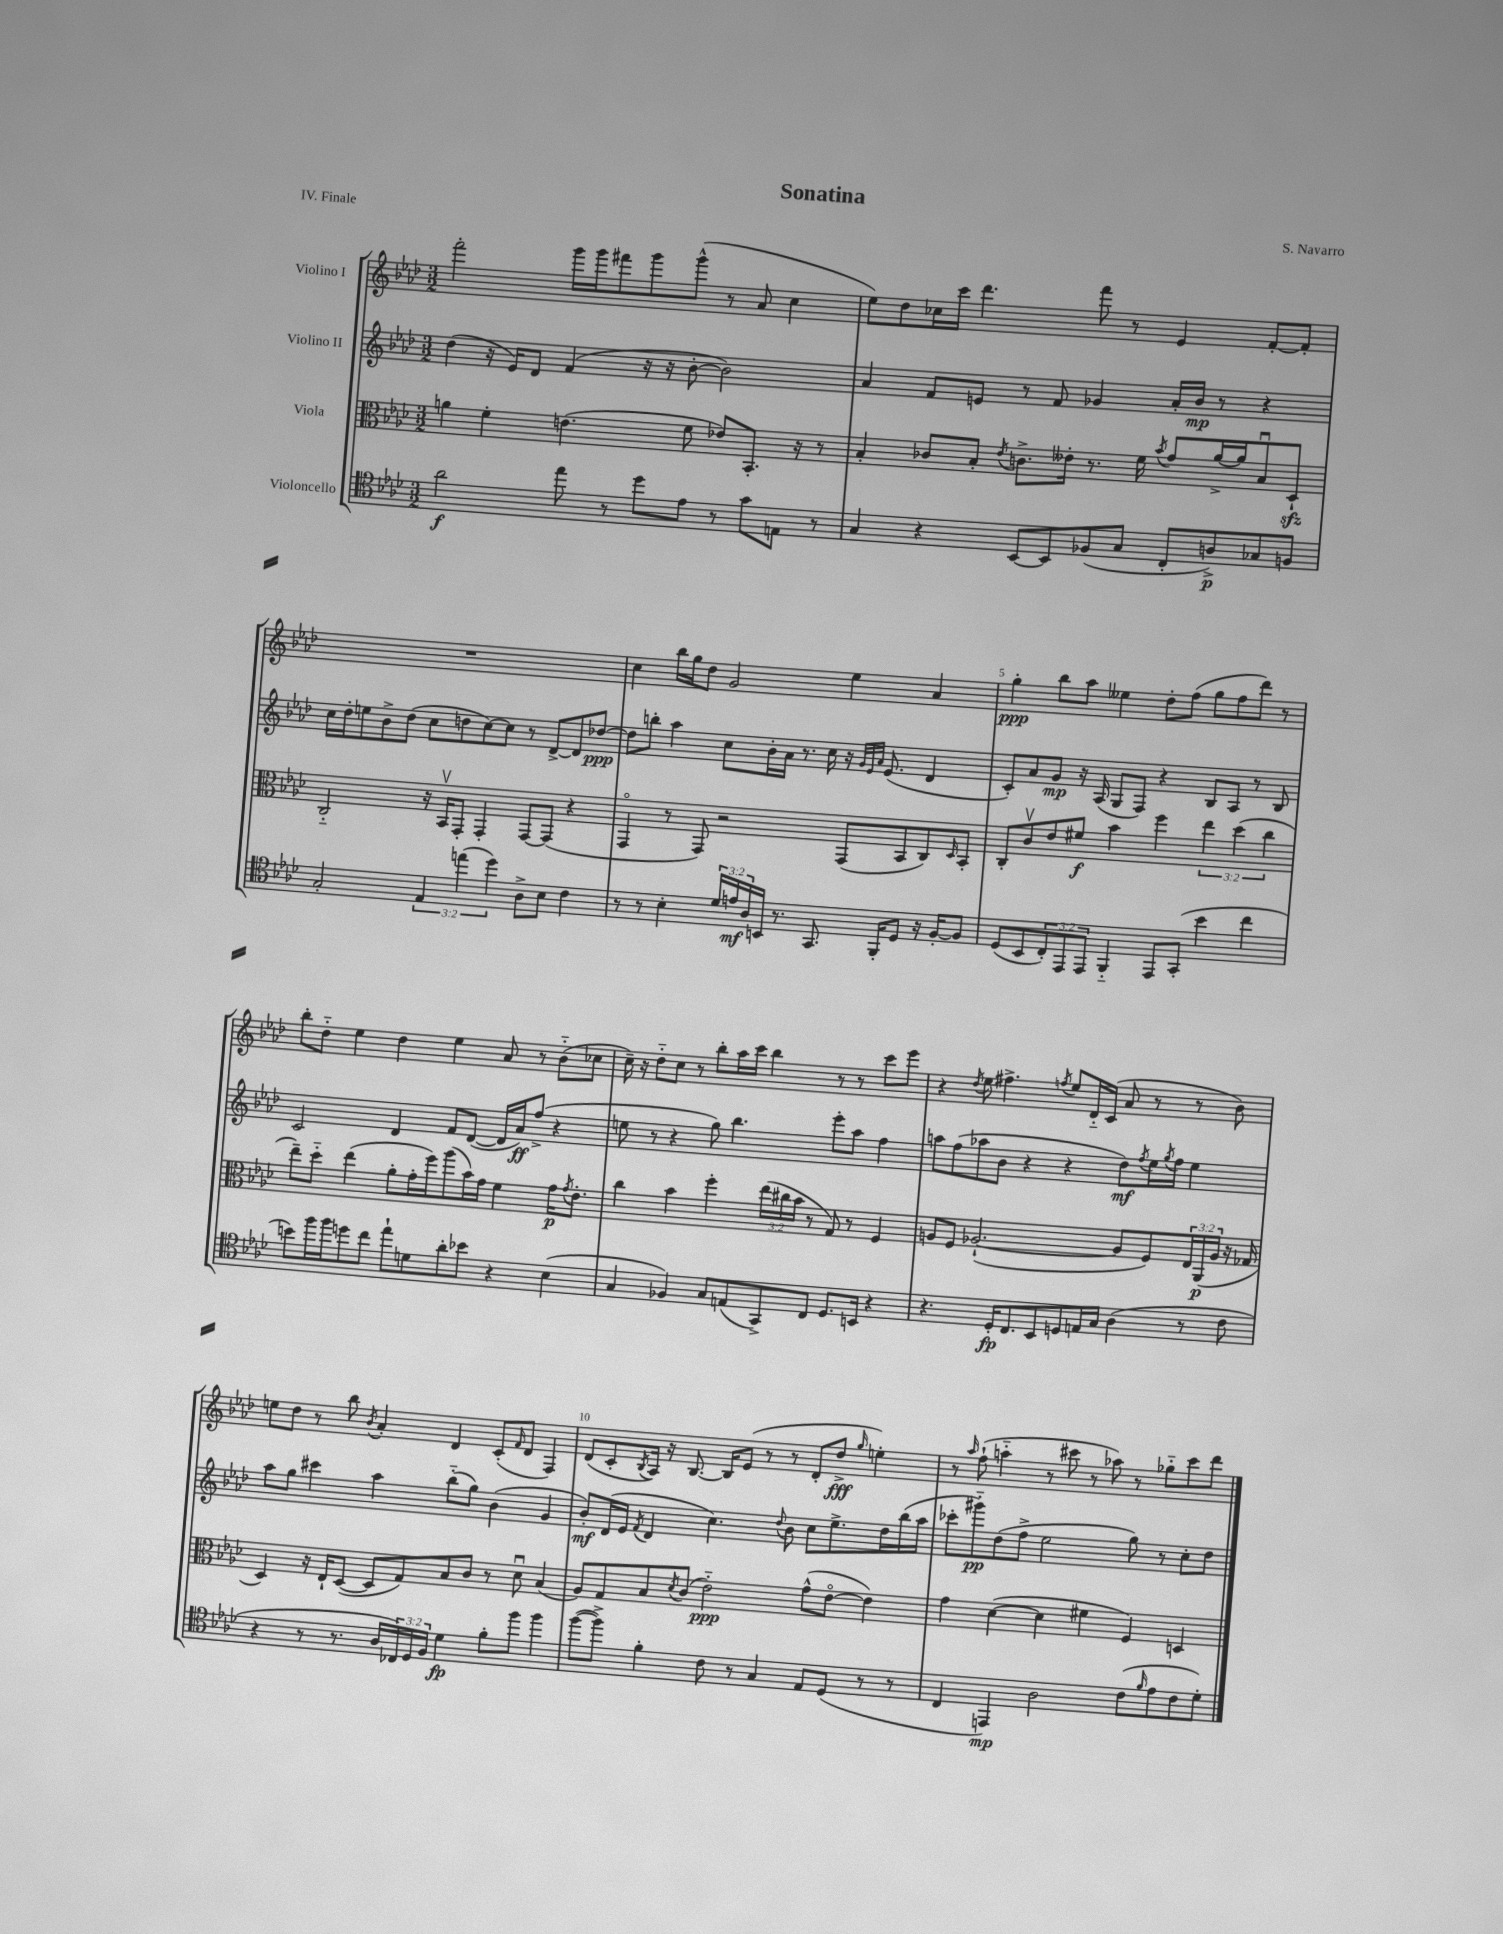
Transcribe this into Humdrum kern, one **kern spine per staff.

**kern	**kern	**kern	**kern
*staff4	*staff3	*staff2	*staff1
*clefC4	*clefC3	*clefG2	*clefG2
*k[b-e-a-d-]	*k[b-e-a-d-]	*k[b-e-a-d-]	*k[b-e-a-d-]
*M3/2	*M3/2	*M3/2	*M3/2
2a-\	4a\	(4dd-\	2fff'\
.	4f'\	16r	.
.	.	16e-/LK)	.
.	.	8d-/J	.
8ee-\	(4.e\	(4f/	16ggg\LL
.	.	.	16ggg\J
8r	.	.	8fff#\
8dd-\L	.	16r	8ggg\
.	.	16r	.
8e-\J	8f\	[8b-'\	(8ggg^^\J
8r	8e-/L)	2b-\])	8r
8g\L	8.BB-'/J	.	8a-/
8E\J	.	.	4cc\
.	16r	.	.
8r	8r	.	.
=	=	=	=
4G/	4B-'/	4a-/	8ee-\L)
.	.	.	8dd-\
4r	8c-/L	8f/L	16cc-\L
.	.	.	16ccc\JJ
.	8B-'/J	8e/J	4.ddd-\
.	8qe-/	.	.
[8BB-/L	8.c^\L	8r	.
8BB-/]	.	8f/	.
.	16e--'\Jk	.	.
(8F-/	8.r	4g-/	8fff\
8G/J	.	.	8r
.	16f\	.	.
.	8qb-/	.	.
8C'/L	8g/L	16a-'/LL	4e-/
.	.	16b-/JJ	.
8A^/)	[16a-^/L	8r	.
.	16a-/]J	.	.
8G-/	8B-u/	4r	[8f'/L
8F/J	8D-`/J	.	8f'/]J
=	=	=	=
2G'/	2C'~/	16cc\LL	1.r
.	.	16dd-'\J	.
.	.	8ee\	.
.	.	8b-^\	.
.	.	(8dd-\J	.
6E-/	16r	8cc\L	.
.	16BB-v/LK	.	.
.	8GG'/J	8dd\	.
(6ee\	.	.	.
.	4GG'/	[8cc\)	.
6dd-\)	.	.	.
.	.	8cc\]J	.
8A-^\L	[8GG/L	8r	.
8B-\J	(8GG/]J	[8d-^/L	.
4c\	4r	8d-/]	.
.	.	[8dd-/J	.
=	=	=	=
8r	4GGo/	8dd-\]L	4cc\
8r	.	8bb'\J	.
4B-'\	8r	4aa-\	16bb-\LL
.	.	.	16gg\J
.	8GG/)	.	8dd-\J
24d-/LL	2r	8cc\L	2g/
24e/	.	.	.
24A-/	.	.	.
16BB/JJ	.	16b-'\L	.
8.r	.	16a-\JJ	.
.	.	8.r	.
8.GG/	.	.	.
.	.	16cc\	.
.	(8GG/L	16r	4ee-\
.	.	32qqg/LLL	.
.	.	32qqe-/	.
.	.	32qqa-/JJJ	.
16FF'/LK	.	(8.e-/	.
8D-/J	8BB-/	.	.
16r	8C/)	4d-/	4a-/
[16F'/LK	.	.	.
.	16qqD-/	.	.
8F/]J	8BB-'/J	.	.
=	=	=	=
(8D-/L	8C'/L	8c'/L)	4gg'\
8BB-/	8cv/	8a-/	.
12C'/)	8e-/	8g/J	8bb-\L
12EE-/	.	.	.
.	8f#/J	16r	8aa-\J
12EE-/J	.	.	.
.	.	(16A-/	.
4FF'~/	4b-\	8G/L	4ee--\
.	.	8F/J)	.
8EE-/L	4ff\	4r	8dd-'\L
(8GG'/J	.	.	(8ff\J
4b-\	6ee-\	8B-/L	8gg\L
.	.	8A-/J	8ff\
.	(6dd-\	.	.
4cc\	.	8r	8ddd-\J)
.	6cc\	.	.
.	.	8B-/	8r
=	=	=	=
8b\L)	8ee-~\L)	2c/	8bb-'\L
16ff\L	8dd-'~\J	.	8dd-'~\J
16ff\J	.	.	.
8dd\	(4ee-\	.	4ee-\
8cc\J	.	.	.
8ee-`\L	8a-'\L	4d-/	4dd-\
8d\	16g'\L	.	.
.	16ff\J)	.	.
8a-'\	(8aa-\	8f/L	4ee-\
8b-\J	16b-\L)	([8d-/J	.
.	16g\JJ	.	.
4r	4f\	16d-/]LL	8a-/
.	.	16a-/J)	.
.	.	(8ff^/J	8r
(4B-\	16g\LK	4r	(8b-'~\L
.	8qg/	.	.
.	8.e-'\J	.	.
.	.	.	8cc-\J
=	=	=	=
4G/	4cc\	8ee\	16cc~\)
.	.	.	16r
.	.	8r	8dd-'~\L
4F-/)	4b-\	4r	8cc\J
.	.	.	8r
8G/L	4ff'\	8gg\)	8bb-'\L
(8E/	.	4.bb-\	16aa-\L
.	.	.	16ccc\JJ
8GG^/)	(24ee-\LL	.	4bb-\
.	24cc#\	.	.
.	24b-\JJ	.	.
8C/J	8r	.	.
8.D-/L	8G/)	8eee-'\L	8r
.	8r	8aa-\J	8r
16BB/Jk	.	.	.
4r	4F/	4ff\	8ccc\L
.	.	.	8eee-\J
=	=	=	=
4.r	8A/L	8aa\L	4r
.	8F/J	(8ff\	.
.	.	.	8qdd-/
.	([2.A-`/	8aa-\	8ee-\
16D-'/LK	.	8b-\J	4.ff#^\
8.C/	.	.	.
.	.	4r	.
8BB-/	.	.	.
.	.	.	8qff/
8D/	.	4r	8ee-/L
16E/L	.	.	16d-'~/L
16G/JJ	.	.	(16c/JJ
(4A-\	8A-/]L	8dd-\L)	8a-/
.	.	8qff/	.
.	8F/)	16ee-\L	8r
.	.	8qgg/	.
.	.	16ff\JJ	.
8r	24E-/L	4ee-\	8r
.	(24AA-/	.	.
.	24A-/JJ	.	.
8c\	16r	.	8b-\)
.	16G-/	.	.
=	=	=	=
4r	4D-/)	8aa-\L	8ee\L
.	.	8gg\J	8dd-\J
8r	16r	4ccc#\	8r
.	16E-`/LK	.	.
8.r	([8D-/J	.	8bb-\
.	.	.	8qb-/
.	8D-/]L	4aa-\	4a-'/
16A-/LL	.	.	.
24C-/)	8G/)	.	.
24D-/	.	.	.
24F/JJ	.	.	.
4d-\	8B-/	(8bb-'~\L	4d-/
.	8c/J	8gg\J)	.
8f'\L	8r	(4b-\	(8c'/L
.	.	.	16qqf/
8ff\J	8d-u\	.	8d-/J
4ff\	(4B-/	4g/	4F/)
=	=	=	=
([8ff\L	8A-/L)	8b-'/L)	(8d-/L
8ff^\]J)	8G/	(16d-/L	8c'/
.	.	16e-/JJ	.
.	.	8qf/	8qB-/
4f'\	8B-/	4d-/	16A-/Jk)
.	.	.	16r
.	8qd-/	.	.
.	(8c/J	.	[8.B-/
8c\	2e-'~\)	4.cc\)	.
.	.	.	16B-/]LK
8r	.	.	(8e-/J
4G/	.	.	8r
.	.	8qqdd-/	.
.	.	8b-\	8r
8E-/L	(8g^^\L	8cc\L	8d-'/L
(8D-/J	[8e-o\J	8.ee-^\	8dd-^/J
.	.	.	16qqgg/
8r	4e-\])	.	4ee'\)
.	.	16dd-\L	.
8r	.	(16bb-\	.
.	.	16aa-\JJ	.
=	=	=	=
4C/	4g\	8ccc-'\L	8r
.	.	.	16qqaa-/
.	.	8ggg#'~\)	(8ff`\
4EE/)	([4d-\	(8dd-\	4aa'~\
.	.	8ff^\J	.
2A-\	4d-\]	2ee-\	8r
.	.	.	8ccc#\
.	4f#\	.	8r
.	.	.	8aa-\)
(8c\L	4F/)	8gg\)	8r
16qqf/	.	.	.
8e-\	.	8r	8gg-'~\L
8c\	4D/	8cc'\L	8ccc#\
8d-'\J)	.	8dd-\J	8ddd-\J
==	==	==	==
*-	*-	*-	*-
